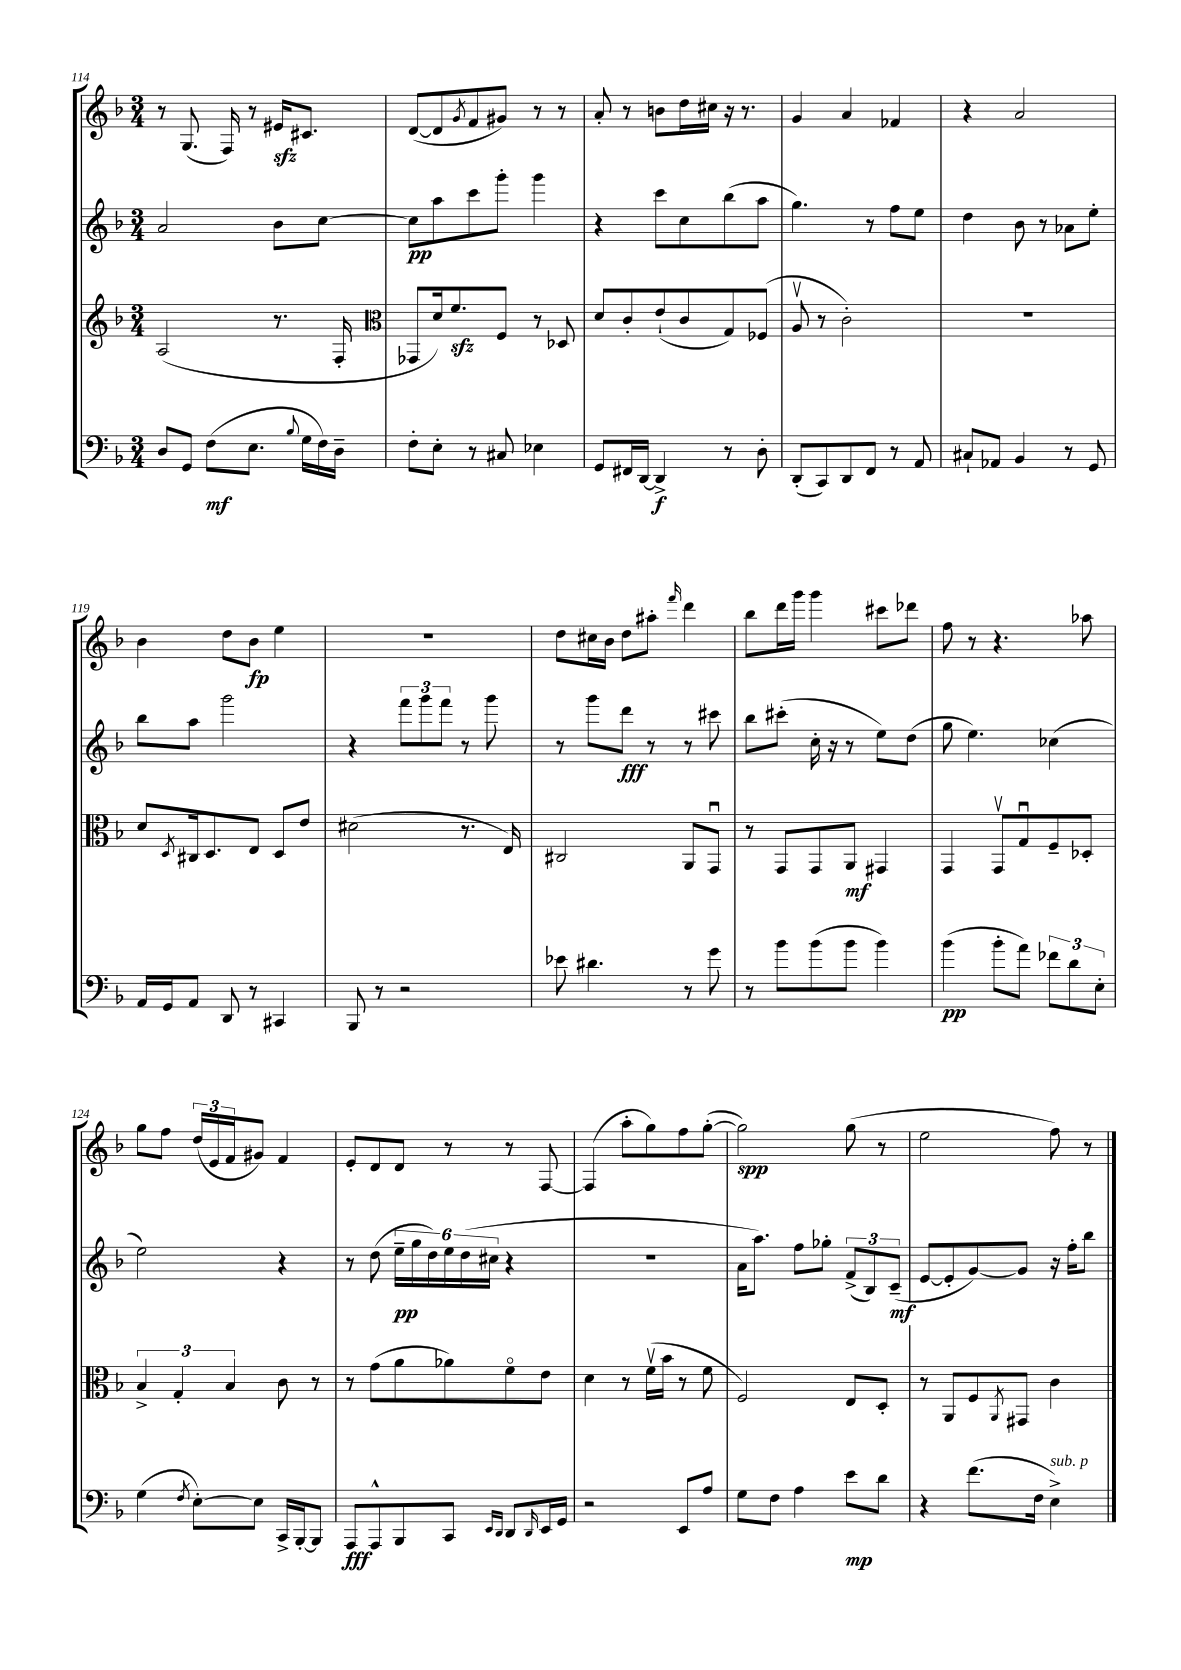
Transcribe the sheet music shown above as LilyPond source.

<<
\new StaffGroup <<
\new Staff = "s0" {
    \clef treble \key f \major \numericTimeSignature \time 3/4
    r8 g8.( f16) r8 eis'16\sfz cis'8. |
    d'8~( d'8 \acciaccatura { g'8 } f'8 gis'8) r8 r8 |
    a'8-. r8 b'8 d''16 cis''16 r16 r8. |
    g'4 a'4 fes'4 |
    r4 a'2 |
    bes'4 d''8 bes'8\fp e''4 |
    R2. |
    d''8 cis''16 bes'16 d''8 ais''8-. \grace { f'''16 } d'''4 |
    bes''8 d'''16 g'''16 g'''4 cis'''8 des'''8 |
    f''8 r8 r4. aes''8 |
    g''8 f''8 \tuplet 3/2 { d''16( e'16 f'16 } gis'8) f'4 |
    e'8-. d'8 d'8 r8 r8 f8~ |
    f4( a''8-. g''8) f''8 g''8~-.( |
    g''2\spp) g''8( r8 |
    e''2 f''8) r8 \bar "|." |
}
\new Staff = "s1" {
    \clef treble \key f \major \numericTimeSignature \time 3/4
    a'2 bes'8 c''8~ |
    c''8\pp a''8 c'''8 g'''8-. g'''4 |
    r4 c'''8 c''8 bes''8( a''8 |
    g''4.) r8 f''8 e''8 |
    d''4 bes'8 r8 aes'8 e''8-. |
    bes''8 a''8 g'''2 |
    r4 \tuplet 3/2 { f'''8 g'''8 f'''8 } r8 g'''8 |
    r8 g'''8 d'''8\fff r8 r8 cis'''8 |
    bes''8 cis'''8-.( c''16-. r16 r8 e''8) d''8( |
    g''8 e''4.) ces''4( |
    e''2) r4 |
    r8 d''8( \tuplet 6/4 { e''16--\pp g''16 d''16) e''16 d''16( cis''16 } r4 |
    R2. |
    a'16 a''8.) f''8 ges''8-. \tuplet 3/2 { f'8->( bes8) c'8--\mf( } |
    e'8~ e'8-. g'8~) g'8 r16 f''16-. bes''8 \bar "|." |
}
\new Staff = "s2" {
    \clef treble \key f \major \numericTimeSignature \time 3/4
    a2( r8. f16-. |
    \clef alto ges,8 d'16) f'8.\sfz f8 r8 des8 |
    d'8 c'8-. e'8-!( c'8 g8) fes8( |
    a8\upbow r8 c'2-.) |
    R2. |
    d'8 \acciaccatura { d8 } cis16 d8. e8 d8 e'8 |
    dis'2( r8. e16) |
    cis2 a,8 g,8\downbow |
    r8 g,8 g,8 a,8\mf gis,4 |
    g,4 g,8\upbow g8\downbow f8-- des8-. |
    \tuplet 3/2 { bes4-> g4-. bes4 } c'8 r8 |
    r8 g'8( a'8 aes'8) f'8\flageolet e'8 |
    d'4 r8 f'16\upbow( bes'16 r8 f'8 |
    f2) e8 d8-. |
    r8 a,8 f8 \acciaccatura { a,8 } gis,8 c'4 \bar "|." |
}
\new Staff = "s3" {
    \clef bass \key f \major \numericTimeSignature \time 3/4
    d8 g,8 f8\mf( e8. \appoggiatura { bes8 } g16 f16) d16-- |
    f8-. e8-. r8 cis8 ees4 |
    g,8 fis,16 d,16~ d,4->\f r8 d8-. |
    d,8-.( c,8) d,8 f,8 r8 a,8 |
    cis8-! aes,8 bes,4 r8 g,8 |
    a,16 g,16 a,8 d,8 r8 cis,4 |
    bes,,8 r8 r2 |
    ees'8 dis'4. r8 g'8 |
    r8 bes'8 bes'8( bes'8 bes'4) |
    bes'4\pp( bes'8-. a'8) \tuplet 3/2 { fes'8 d'8 e8-. } |
    g4( \acciaccatura { f8 } e8~-.) e8 c,16-> bes,,16~-. bes,,8 |
    a,,8\fff a,,8-^ bes,,8 c,8 \grace { e,16 d,16 } d,8 \grace { d,16 } e,16 g,16 |
    r2 e,8 a8 |
    g8 f8 a4 e'8\mp d'8 |
    r4 f'8.( f16 e4->^\markup { \italic "sub. p" }) \bar "|." |
}
>>
>>
\layout { \context { \Score currentBarNumber = #114 } }
